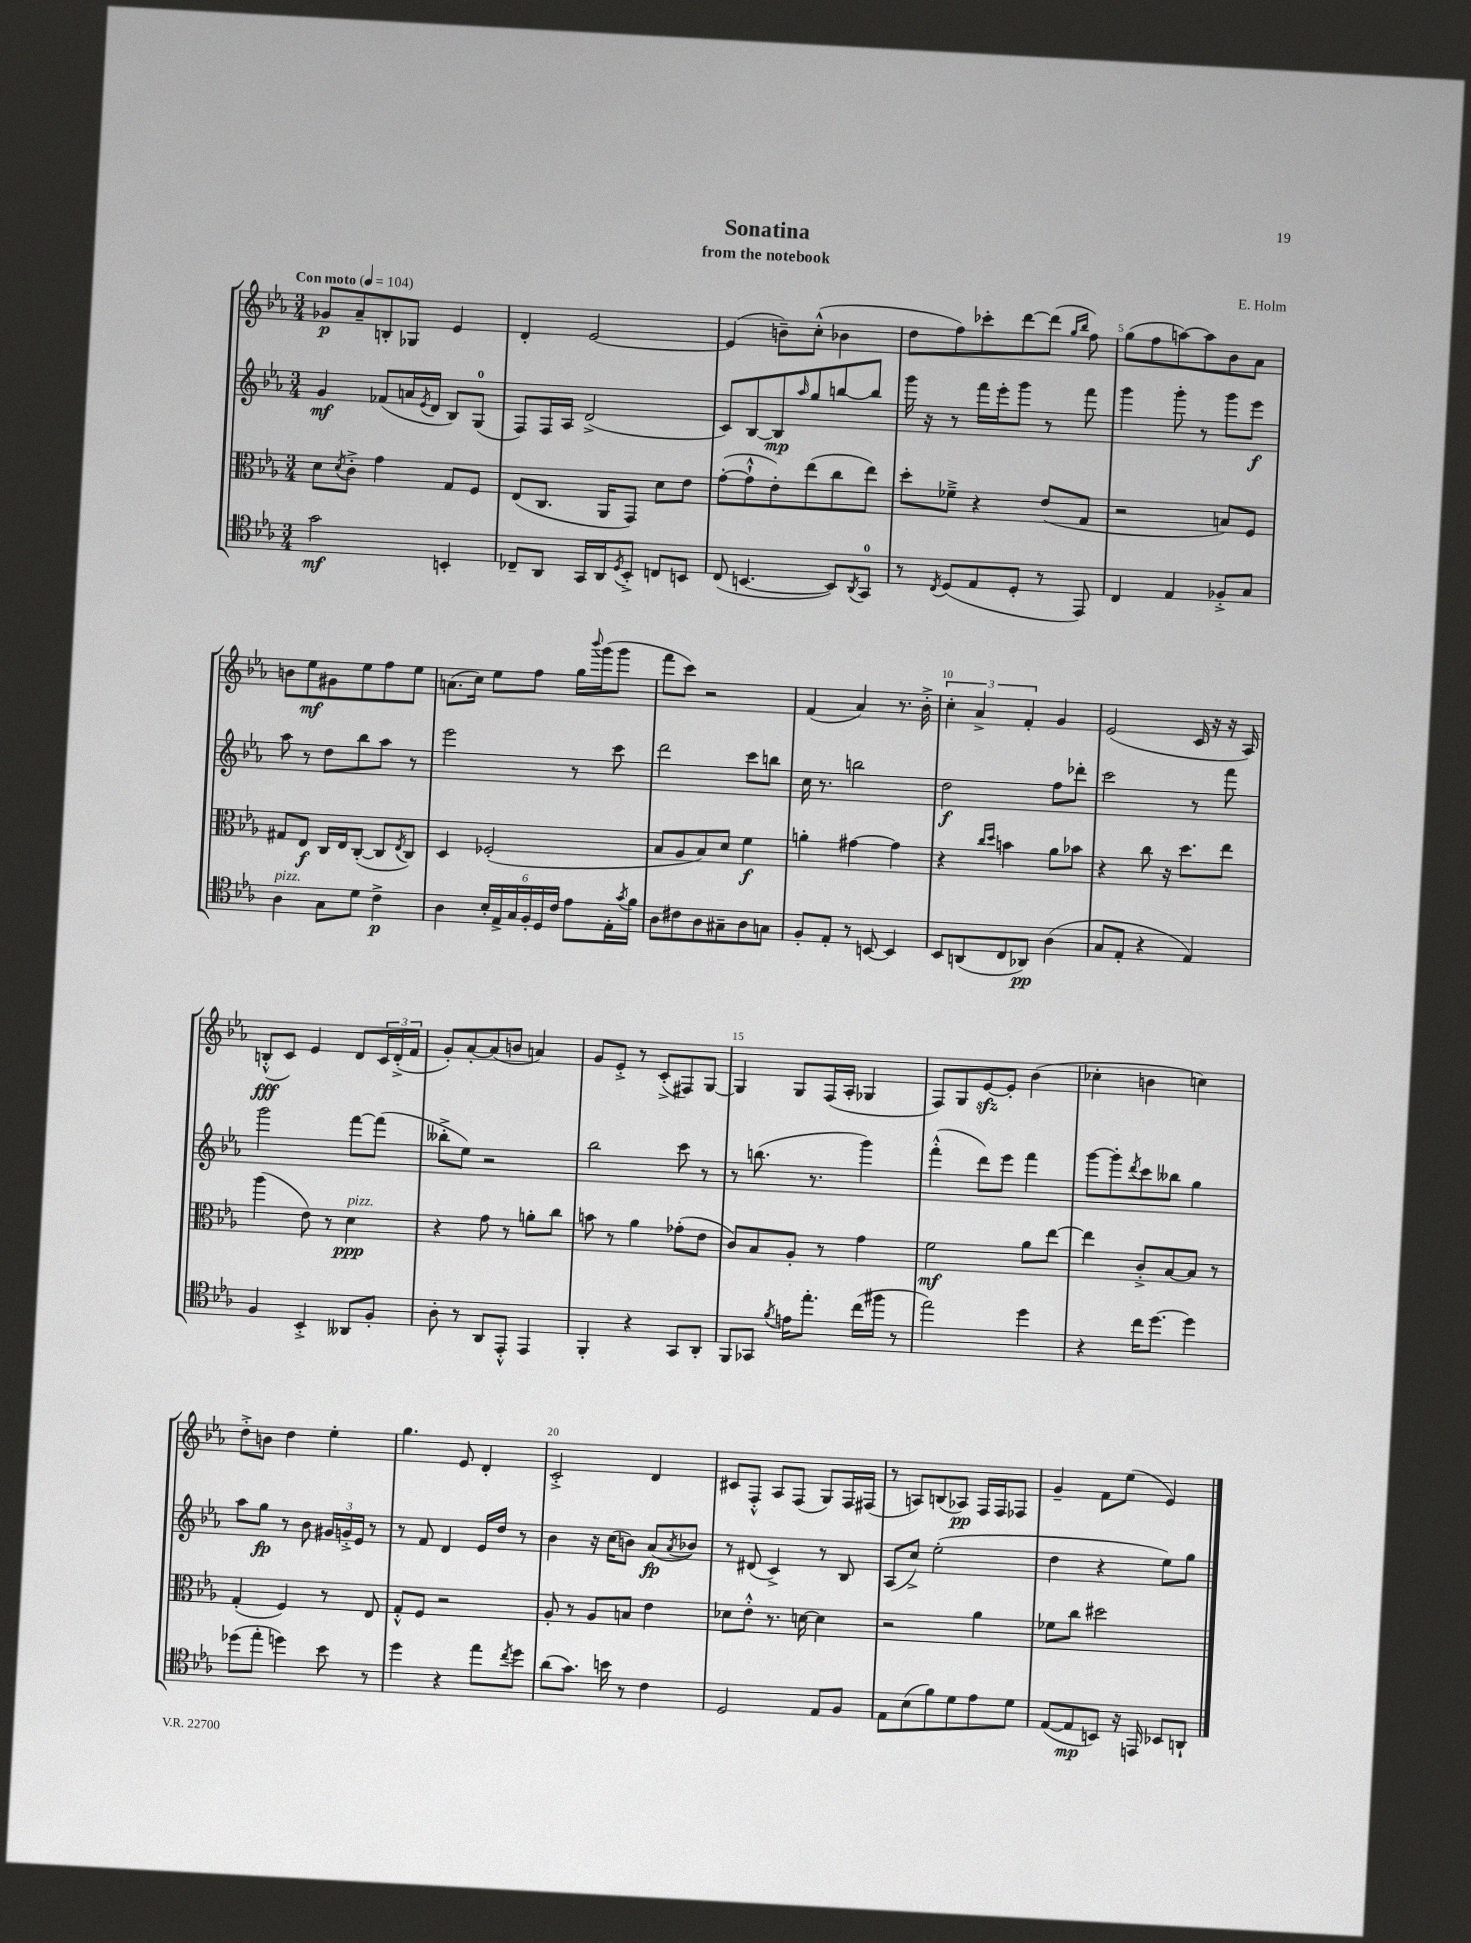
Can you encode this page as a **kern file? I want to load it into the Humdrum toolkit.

**kern	**kern	**kern	**kern
*staff4	*staff3	*staff2	*staff1
*clefC4	*clefC3	*clefG2	*clefG2
*k[b-e-a-]	*k[b-e-a-]	*k[b-e-a-]	*k[b-e-a-]
*M3/4	*M3/4	*M3/4	*M3/4
*MM104	*MM104	*MM104	*MM104
2g\	8d\L	4g/	8g-/L
.	8qd/	.	.
.	8c'^\J	.	8a-~/
.	4g\	(8f-/L	8B'/
.	.	16a/L	8G-/J
.	.	8qe-/	.
.	.	16d/JJ	.
4BB'/	8G/L	8B-/L)	4e-/
.	8F/J	(8G/J	.
=	=	=	=
8C-~/L	(8E-/L	8F/L)	4d'/
8AA-/J	8.C/J	16F/L	.
.	.	16A-/JJ	.
16GG/LL	.	(2d^/	[2e-/
16AA-/J	16AA-/LK	.	.
8qD/	.	.	.
8BB-'^/J	8GG/J)	.	.
8C/L	8d\L	.	.
8BB/J	8e-\J	.	.
=	=	=	=
(8C/	([8g'\L	8c/L)	(4e-/]
[4.BB/	8g`^^\]	[8B-/	.
.	8e-'\)	8B-/]	8b~\L)
.	.	16qqaa-/	.
.	(8ee-\	8gg/	(8cc'^^\J
8BB/]L)	8cc\	[8bb/	4b-\
8qAA-/	.	.	.
8GG/J	8ee-\J)	8bb/]J	.
=	=	=	=
8r	8dd'\L	16ggg\	8dd\L
.	.	16r	.
8qC/	.	.	.
(8D/L	8f-~^\J	8r	8ff\)
8E-/	4r	16fff\LL	8ccc-'\
.	.	16eee-'\J	.
8D'/J	.	8ggg\J	[8ddd\
8r	(8e-/L	8r	(8ddd\]J
.	.	.	16qqgg/LL
.	.	.	16qqbb-/JJ
8EE-/)	8G/J	8fff\	8ff\)
=	=	=	=
4C/	2r	4ggg\	(8gg\L
.	.	.	8ff\
4E-/	.	8ggg'\	[8aa\)
.	.	8r	8aa\]
8F-'^/L	8B/L)	8ggg\L	8b-\
8G/J	8F/J	8eee-\J	8a-\J
=	=	=	=
4A-\	8G#/L	8aa-\	8b\L
.	8E-/J	8r	8ee-\
8G\L	16C/LL	8dd\L	8g#\
.	16E-/J	.	.
8d\J	([8C'/J	8bb-\	8ee-\
4c^\	8C/]L	8aa-\J	8ff\
.	8qE-/	.	.
.	8C/J)	8r	8ee-\J
=	=	=	=
4A-\	4D/	2eee-\	(8.a\L
.	.	.	16cc\Jk)
24B-'/LL	(2F-'/	.	8ee-\L
24E-^/	.	.	.
24G/	.	.	.
24F'/	.	.	8ff\J
24D/	.	.	.
24c/JJ	.	.	.
8e-\L	.	8r	16gg\LL
.	.	.	8qqbbb-/
.	.	.	(16ggg\J
16E-'\L	.	8ccc\	8ggg\J
8qg/	.	.	.
16f\JJ	.	.	.
=	=	=	=
8A-\L	8B-/L	2ddd\	8fff\L
8c#\	8A-/	.	8ccc\J)
8A-\	8B-/)	.	2r
8G#~\	8d/J	.	.
8A-\	4f\	8ccc\L	.
8G\J	.	8bb\J	.
=	=	=	=
8F'/L	4a'\	16cc\	(4f/
.	.	8.r	.
8E-'/J	.	.	.
8r	[4g#\	2bb\	4a-/)
[8BB/	.	.	.
4BB/]	4g#\]	.	8.r
.	.	.	16b-'^\
=	=	=	=
8BB-/L	4r	2dd\	6cc'\
(8AA/	.	.	.
.	.	.	6a-^/
.	16qqcc/LL	.	.
.	16qqdd/JJ	.	.
8C/	4b\	.	.
.	.	.	6f'/
8AA-/J)	.	.	.
(4A-\	8a-\L	8ff\L	4g/
.	8b-\J	8ddd-'\J	.
=	=	=	=
8G/L	4r	2ccc\	(2e-/
8E-'/J	.	.	.
4r	8cc\	.	.
.	16r	.	.
.	8.dd\L	.	.
4E-/)	.	8r	16c/
.	.	.	16r
.	8ee-\J	8fff\	16r
.	.	.	16A-/)
=	=	=	=
4F/	(4aa-\	2ggg\	(8B'^^/L
.	.	.	8c/J)
4BB-'^/	8e-\)	.	4e-/
.	8r	.	.
8AA--/L	4d\	[8fff\L	8d/L
8F'/J	.	(8fff\]J	24c/L
.	.	.	(24d'^/
.	.	.	24f/JJ
=	=	=	=
8A-'\	4r	8bb--'^\L	8g'/L)
8r	.	8ee-\J)	[8a-'/
8AA-/L	8g\	2r	(8a-/]
8EE-'^^/J	8r	.	8b/J
4EE-/	8a'\L	.	4a/)
.	8cc\J	.	.
=	=	=	=
4FF'/	8b\	2bb-\	8g/L
.	8r	.	8e-'^/J
4r	4a-\	.	8r
.	.	.	(8c'^/L
8GG/L	(8g-'\L	8ccc\	8F#/)
8AA-'/J	8e-\J	8r	[8G/J
=	=	=	=
8FF/L	8c/L)	8r	4G/]
8GG-/J	8B-/	(8.bb\	.
8qf/	.	.	.
16e\LK	8A-'/J	.	8G/L
8.ee-'\J	.	8.r	.
.	8r	.	(16F/L
.	.	.	16A-'/JJ
(16cc\LL	4g\	4ggg\)	4G-/
16ff#\JJ	.	.	.
8r	.	.	.
=	=	=	=
2ee-\)	2f\	(4fff'^^\	8F/L)
.	.	.	8G/
.	.	8ddd\L)	[8e-/
.	.	8eee-\J	8e-'/]J
4dd\	8a-\L	4fff\	(4b-\
.	[8ee-\J	.	.
=	=	=	=
4r	4ee-\]	[8ggg\L	4cc-'\
.	.	8ggg'\]	.
.	.	8qddd/	.
16cc\LK	8c'^/L	8ccc\	4b\
[8.dd\J	.	.	.
.	[8B-/	8bb--\J	.
4dd\]	8B-/]J	4gg\	4cc\)
.	8r	.	.
=	=	=	=
(8dd-\L	(4G'/	8aa-\L	8dd'^\L
8ee-'\J	.	8gg\J	8b\J
4dd\)	4F/)	8r	4dd\
.	.	8b-\	.
8b-\	8r	24g#/LL	4ee-'\
.	.	24g'^/	.
.	.	24e-/JJ	.
8r	8E-/	8r	.
=	=	=	=
4dd\	8G'^^/L	8r	4.gg\
.	8F/J	8f/	.
4r	2r	4d/	.
.	.	.	8e-/
8ee-\L	.	16e-/LL	4d'/
.	.	16dd/JJ	.
8qcc/	.	.	.
8dd\J	.	8r	.
=	=	=	=
(8a-\L	8A-'/	4b-\	2c'^/
8.g\J)	8r	.	.
.	8A-/L	16r	.
16b\	.	(16cc\LK	.
8r	8B/J	8b\J)	.
4c\	4e-\	(8a-/L	4d/
.	.	8qa-/	.
.	.	8b-/J)	.
=	=	=	=
2D/	8d-\L	8r	8c#/L
.	8e-'^^\J	(8d#/	8F'^^/J
.	8.r	4c^/)	8A-/L
.	.	.	(8F/J
.	[16d\	.	.
8E-/L	4d\]	8r	8G/L)
8F/J	.	8B-/	16F/L
.	.	.	(16F#/JJ
=	=	=	=
8E-\L	2r	(8A-/L	8r
(8B-\	.	8cc^/J)	8A/L)
8f\)	.	(2ee-'\	(8B/
8d\	.	.	8A-/J)
8e-\	4a-\	.	16F/LL
.	.	.	16F/J
8d\J	.	.	8F-/J
=	=	=	=
([8E-/L	8f-\L	4dd\	4g~/
8E-/]	8cc\J	.	.
8BB/J)	2dd#\	4r	8f\L
16r	.	.	(8ee-\J
16EE/	.	.	.
8BB-/L	.	8ee-\L)	4e-/)
8AA`/J	.	8gg\J	.
==	==	==	==
*-	*-	*-	*-
